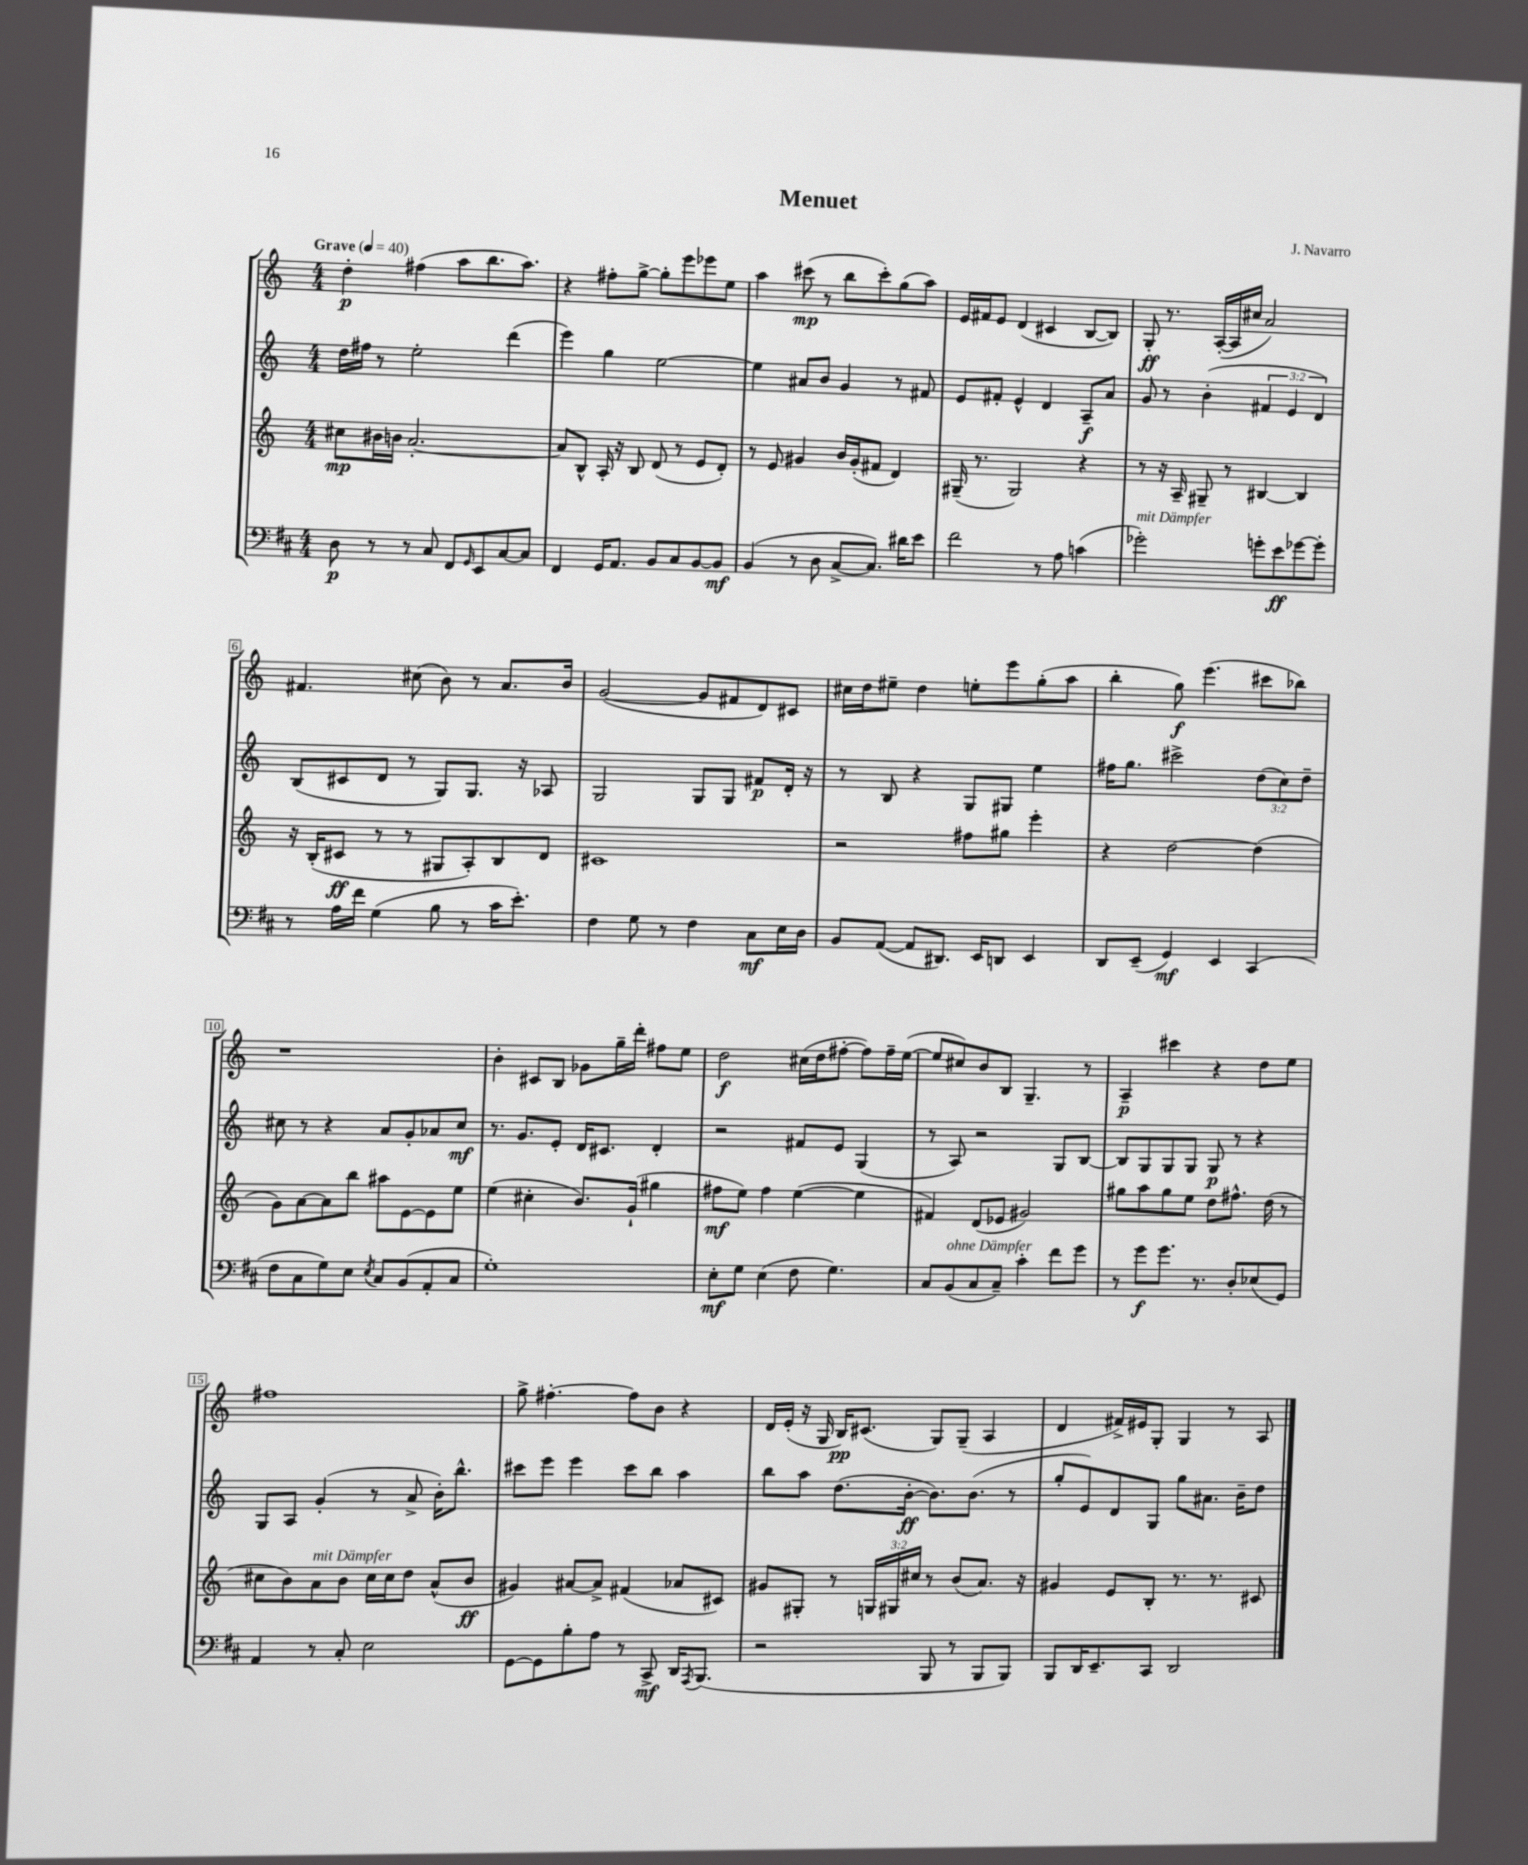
\header { title = "Menuet" composer = "J. Navarro" }
<<
\new StaffGroup <<
\new Staff = "s0" {
    \clef treble \key c \major \numericTimeSignature \time 4/4 \tempo "Grave" 4 = 40
    d''4-.\p fis''4( a''8 b''8. a''8.) |
    r4 fis''8-. g''8~-> g''8-. e'''8 ees'''8 e''8 |
    a''4 cis'''8\mp( r8 b''8 cis'''8-.) g''8( a''8) |
    e'16 fis'16 e'8 d'4( cis'4 b8~ b8) |
    g8-.\ff r8. a16~-.( a16 cis''16 a'2) |
    fis'4. cis''8( b'8) r8 a'8. b'16 |
    g'2~( g'8 fis'8 d'8) cis'8 |
    cis''16 d''16 eis''8-- d''4 e''8-. e'''8 g''8-.( a''8 |
    b''4-. g''8\f) e'''4.( cis'''8 bes''8) |
    r1 |
    b'4-. cis'8 b8 ges'8 g''16-- d'''16-. fis''8 e''8 |
    d''2\f cis''16( d''16 fis''8~-. fis''8) fis''16-- e''16~( |
    e''8 cis''8) b'8 b8 g4.-- r8 |
    a4--\p cis'''4 r4 d''8 e''8 |
    fis''1 |
    g''8-> fis''4.~-. fis''8 b'8 r4 |
    d'16 e'16-.( r16 g16 b16\pp) cis'8.( g8) g8--( a4 |
    d'4 fis'16->) eis'16 g8-. g4 r8 a8 \bar "|." |
}
\new Staff = "s1" {
    \clef treble \key c \major \numericTimeSignature \time 4/4 \override Staff.TupletNumber.text = #tuplet-number::calc-fraction-text
    d''16 fis''16 r8 e''2-. d'''4( |
    e'''4) g''4 e''2~ |
    e''4 ais'8 b'8 g'4 r8 fis'8 |
    e'8 fis'8-. e'4-^ d'4 a8--\f a'8 |
    g'8 r8 b'4-.( \tuplet 3/2 { fis'4 e'4 d'4) } |
    b8( cis'8 d'8 r8 g8) g8. r16 aes8 |
    g2 g8 g8 fis'8\p d'16-. r16 |
    r8 b8 r4 g8 gis8 e''4 |
    fis''16 g''8. cis'''2-> \tuplet 3/2 { d''8( c''8) d''8-- } |
    cis''8 r8 r4 a'8 g'8-. aes'8 cis''8\mf |
    r8. g'8. e'8-. d'16 cis'8. d'4-. |
    r2 fis'8 e'8 g4( |
    r8 a8) r2 g8 b8~ |
    b8 g8 g8 g8 g8\p r8 r4 |
    g8 a8 g'4-.( r8 a'8-> b'16-.) b''8.-^ |
    cis'''8 e'''8 e'''4 cis'''8 b''8 a''4 |
    b''8 a''8 d''8.( b'16~-.\ff b'8.) b'8.( r8 |
    g''8-. e'8) d'8 g8 g''8 ais'8. b'16-- d''8 \bar "|." |
}
\new Staff = "s2" {
    \clef treble \key c \major \numericTimeSignature \time 4/4 \override Staff.TupletNumber.text = #tuplet-number::calc-fraction-text
    cis''8\mp bis'16 b'16 a'2.~-. |
    a'8 b8-^ a16-. r16 b8 d'8( r8 e'8 d'8-.) |
    r8 e'8 gis'4 b'16 gis'16-.( fis'8 d'4) |
    gis16--( r8. gis2) r4 |
    r8 r16 a16-- gis8-- r8 bis4~ bis4 |
    r16 b16-.( cis'8\ff r8 r8 gis8 a8-.) b8 d'8 |
    cis'1 |
    r2 fis''8 gis''8 e'''4-. |
    r4 d''2~ d''4( |
    g'8) a'8~ a'8 b''8 ais''8 e'8~ e'8 e''8 |
    e''4( cis''4-. b'8.) g'16-!( gis''4 |
    fis''8\mf e''8) fis''4 e''4~( e''4 |
    fis'4) d'8( ees'8 gis'2) |
    gis''8 a''8 gis''8 e''8 d''8 fis''8.-^ d''16( r8 |
    cis''8 b'8) a'8^\markup { \italic "mit Dämpfer" } b'8 cis''16 cis''16 d''8 a'8-^( b'8\ff |
    gis'4) ais'8~ ais'8-> fis'4( aes'8 cis'8) |
    gis'8 gis8-. r8 \tuplet 3/2 { g16 gis16 cis''16 } r8 b'8( a'8.) r16 |
    gis'4 e'8 b8-. r8. r8. cis'8 \bar "|." |
}
\new Staff = "s3" {
    \clef bass \key d \major \numericTimeSignature \time 4/4
    d8\p r8 r8 cis8 fis,8 \grace { g,16 } e,8 cis8~ cis8 |
    fis,4 g,16 a,8. b,8 cis8 b,8~ b,8\mf |
    b,4( r8 d8 cis8~-> cis8.) dis'16 e'8 |
    fis'2 r8 a8 c'4( |
    ges'2-.^\markup { \italic "mit Dämpfer" }) g'8-. e'8\ff ges'8~ ges'8-. |
    r8 a16 fis'16 g4( b8 r8 cis'16 e'8.-.) |
    fis4 g8 r8 fis4 cis8\mf e16 d16 |
    b,8 a,8~( a,8 dis,8.) e,16 d,8 e,4 |
    d,8 e,8--( g,4\mf) e,4 cis,4( |
    fis8 cis8 g8) e8 \acciaccatura { e8 } cis8 b,8( a,8-. cis8 |
    g1-.) |
    e8-.\mf g8 e4( fis8 g4.) |
    cis8 b,8^\markup { \italic "ohne Dämpfer" }( cis8 cis8--) cis'4-. fis'8 g'8 |
    r8 g'8\f g'8. r8. d8-. ees8( g,8) |
    a,4 r8 cis8-. e2 |
    g,8~ g,8 b8-. a8 r8 cis,8->\mf d,16 \acciaccatura { a,,8 } b,,8.( |
    r2 b,,8 r8 b,,8 b,,8) |
    b,,8 d,16 e,8.-- cis,8 d,2 \bar "|." |
}
>>
>>
\layout { \context { \Score \override BarNumber.stencil = #(make-stencil-boxer 0.1 0.3 ly:text-interface::print) } }
